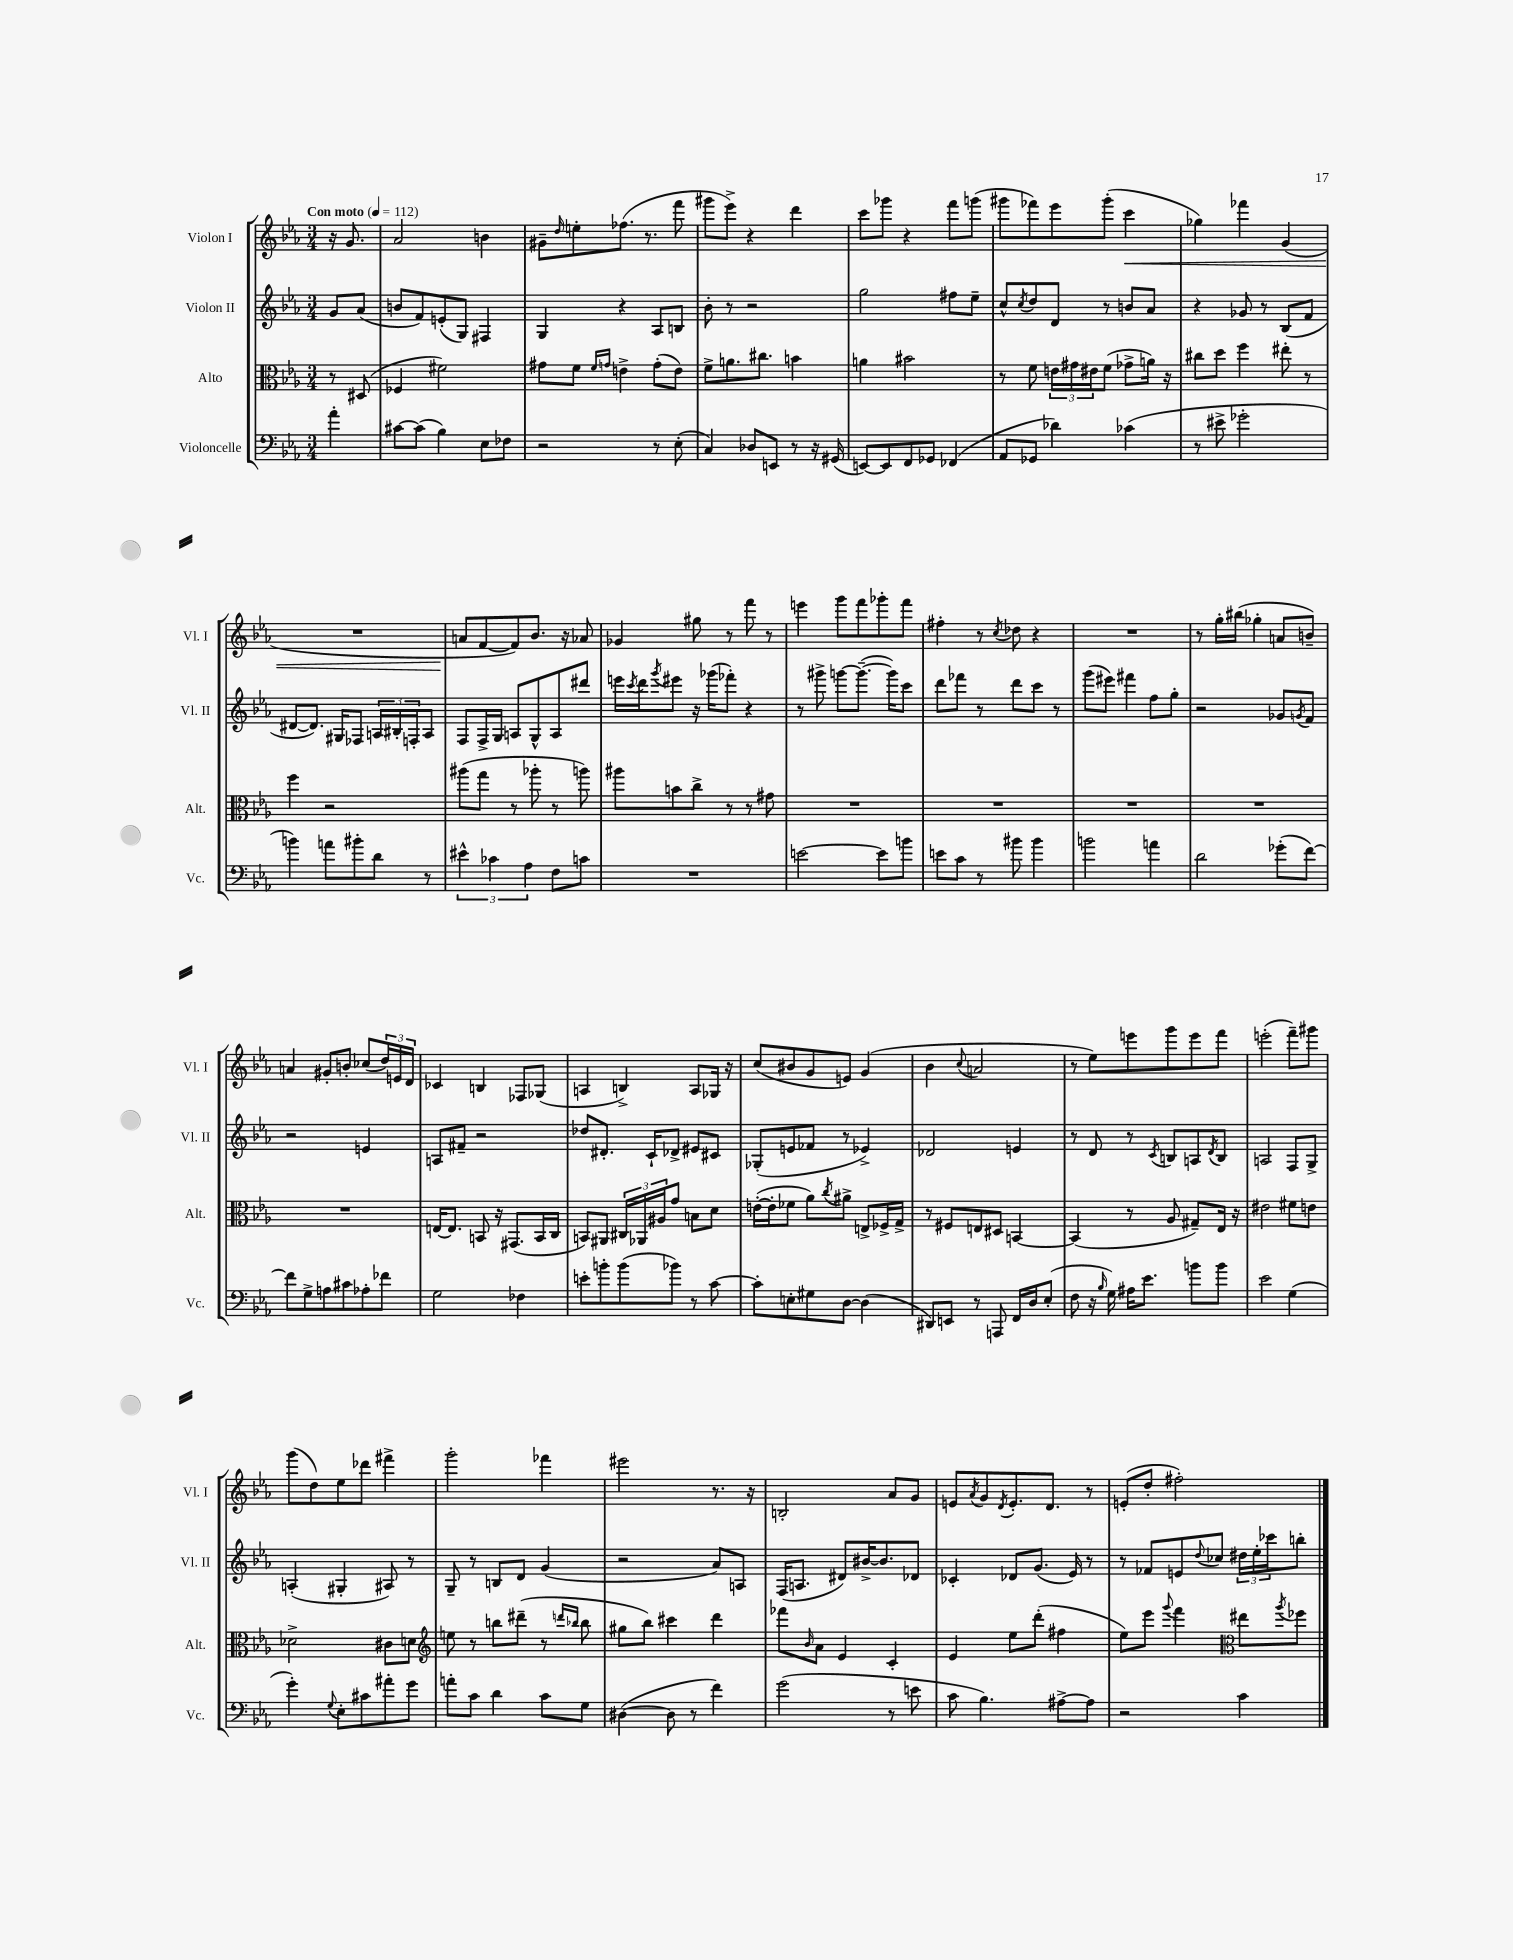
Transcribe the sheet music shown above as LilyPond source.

<<
\new StaffGroup <<
\new Staff = "s0" \with { instrumentName = "Violon I" shortInstrumentName = "Vl. I" } {
    \clef treble \key ees \major \numericTimeSignature \time 3/4 \partial 4 \tempo "Con moto" 4 = 112
    r16 g'8. |
    aes'2 b'4 |
    gis'8-- \grace { d''16 } e''8-. fes''8.( r8. f'''8 |
    gis'''8 ees'''8->) r4 d'''4 |
    c'''8 ges'''8 r4 f'''8 g'''8( |
    gis'''8 fes'''8) ees'''8 gis'''8-.( c'''4\< |
    ges''4) fes'''4 g'4( |
    R2. |
    a'8\! f'8~ f'8) bes'8. r16 aes'8 |
    ges'4 gis''8 r8 f'''8 r8 |
    e'''4 g'''8 f'''8 ges'''8-. f'''8 |
    fis''4-. r8 \acciaccatura { c''8 } des''8 r4 |
    R2. |
    r8 g''16-. bis''16( ges''4-. a'8 b'8--) |
    a'4 gis'8-. b'8-. ces''8( \tuplet 3/2 { d''16) e'16 d'16 } |
    ces'4 b4 fes8 ges8( |
    a4 b4->) a8 ges16 r16 |
    c''8( bis'8 g'8 e'8) g'4( |
    bes'4 \appoggiatura { c''8 } a'2 |
    r8 ees''8) e'''8 g'''8 e'''8 f'''8 |
    e'''2-.( f'''8--) gis'''8 |
    g'''8( d''8) ees''8 des'''8 fis'''4-> |
    g'''2-. fes'''4 |
    eis'''2 r8. r16 |
    b2-. aes'8 g'8 |
    e'8 \acciaccatura { aes'8 } g'8 \acciaccatura { d'8 } e'8.-. d'8. r8 |
    e'8-.( d''8-. fis''2-.) \bar "|." |
}
\new Staff = "s1" \with { instrumentName = "Violon II" shortInstrumentName = "Vl. II" } {
    \clef treble \key ees \major \numericTimeSignature \time 3/4 \partial 4
    g'8 aes'8( |
    b'8 f'8) e'8-.( g8) fis4 |
    g4 r4 aes8 b8 |
    bes'8-. r8 r2 |
    g''2 fis''8 ees''8-- |
    c''8-^ \acciaccatura { c''8 } d''8 d'8 r8 b'8 aes'8 |
    r4 ges'8 r8 bes8( f'8 |
    dis'8~ dis'8.) gis16 fes8 \tuplet 3/2 { a16 bis16-. f16-. } a8 |
    f8 f16-> g16 a8 g8-^ a8 dis'''8 |
    e'''16 \acciaccatura { c'''8 } d'''16 \acciaccatura { g'''8 } eis'''8 r16 ges'''16( fes'''8-.) r4 |
    r8 gis'''8-> g'''8~ g'''8.~--( g'''16) c'''8 |
    d'''8 fes'''8 r8 d'''8 c'''8 r8 |
    g'''8( eis'''8) fis'''4 f''8 g''8-. |
    r2 ges'8 \acciaccatura { g'8 } f'8 |
    r2 e'4 |
    a8 fis'8-- r2 |
    des''8 dis'8.-. c'16-! des'8-> eis'8 cis'8 |
    ges8-.( e'8 fes'8 r8 ees'4->) |
    des'2 e'4 |
    r8 d'8 r8 \acciaccatura { c'8 } b8 a8 \acciaccatura { d'8 } b8 |
    a2 f8 g8-> |
    a4-.( gis4-. ais8) r8 |
    g8-- r8 b8 d'8 g'4( |
    r2 aes'8) a8 |
    f16( a8. dis'8) bis'16~-> bis'8. des'8 |
    ces'4-. des'8 g'8.( ees'16) r8 |
    r8 fes'8 e'8 \appoggiatura { d''8 } ces''8 \tuplet 3/2 { dis''16 ees''16-. ces'''16 } b''8-. \bar "|." |
}
\new Staff = "s2" \with { instrumentName = "Alto" shortInstrumentName = "Alt." } {
    \clef alto \key ees \major \numericTimeSignature \time 3/4 \partial 4
    r8 dis8( |
    fes4 fis'2) |
    gis'8 f'8 \grace { f'16 g'16 } e'4-> g'8-.( e'8) |
    f'8-> a'8. cis''8. b'4 |
    a'4 bis'2 |
    r8 f'8 \tuplet 3/2 { e'16 gis'16 eis'16 } f'8( ges'8-> a'16) r16 |
    cis''8 d''8 f''4 eis''8-. r8 |
    f''4 r2 |
    ais''8( g''8 r8 aes''8-. r8 a''8) |
    ais''8 b'8 c''8-> r8 r8 gis'8 |
    R2. |
    R2. |
    R2. |
    R2. |
    R2. |
    e16~ e8. b,8 r16 gis,8.( b,16 c16 |
    b,8) ais,8 \tuplet 3/2 { cis16 aes,16 ais16 } g'8 b8 d'8 |
    e'16~-.( e'16-. fes'8 aes'8) \acciaccatura { c''8 } ais'8-> e8-> fes16-> g16-> |
    r8 fis8 e8 dis8 b,4~ |
    b,4( r8 aes8 gis8--) ees16 r16 |
    eis'2 fis'8 e'8 |
    des'2-> cis'8 d'8 |
    \clef treble e''8 r8 b''8 dis'''8--( r8 \grace { d'''16 bes''16 } bes''8 |
    gis''8 bes''8) cis'''4 d'''4 |
    fes'''8 \grace { bes'16 } aes'8 ees'4 c'4-. |
    ees'4 ees''8 d'''8-.( fis''4 |
    ees''8) ees'''8 \appoggiatura { g'''8 } f'''4 \clef alto eis''8 \acciaccatura { aes''8 } fes''8 \bar "|." |
}
\new Staff = "s3" \with { instrumentName = "Violoncelle" shortInstrumentName = "Vc." } {
    \clef bass \key ees \major \numericTimeSignature \time 3/4 \partial 4
    aes'4-. |
    cis'8~ cis'8( bes4) ees8 fes8 |
    r2 r8 ees8-.( |
    c4) des8 e,8 r8 r16 gis,16( |
    e,8~) e,8 f,8 ges,8 fes,4( |
    aes,8 ges,8 des'4) ces'4( |
    r8 eis'8-> ges'2-. |
    b'4) a'8 bis'8-. d'8 r8 |
    \tuplet 3/2 { eis'4-^ ces'4 aes4 } f8 c'8 |
    R2. |
    e'2~ e'8 b'8 |
    e'8 c'8 r8 bis'8 bis'4 |
    b'2 a'4 |
    d'2 ges'8-.( f'8~) |
    f'8 g8-> a8 cis'8 aes8-. fes'8 |
    g2 fes4 |
    e'8-. b'8-. b'8( bes'8) r8 c'8~ |
    c'8-. e8-. gis8 d8~ d4( |
    dis,8) e,8 r8 a,,8 f,16 d16 ees8-.( |
    f8 r16 \grace { bes16 } g16) ais16 ees'8. b'8 b'8 |
    ees'2 g4( |
    g'4-.) \appoggiatura { g8 } ees8-. cis'8 ais'8-. g'8 |
    a'8-. c'8 d'4 c'8 g8 |
    dis4~( dis8 r8 f'4) |
    g'2( r8 e'8 |
    c'8 bes4.) ais8~-> ais8 |
    r2 c'4 \bar "|." |
}
>>
>>
\layout { \context { \Score \remove "Bar_number_engraver" } }
